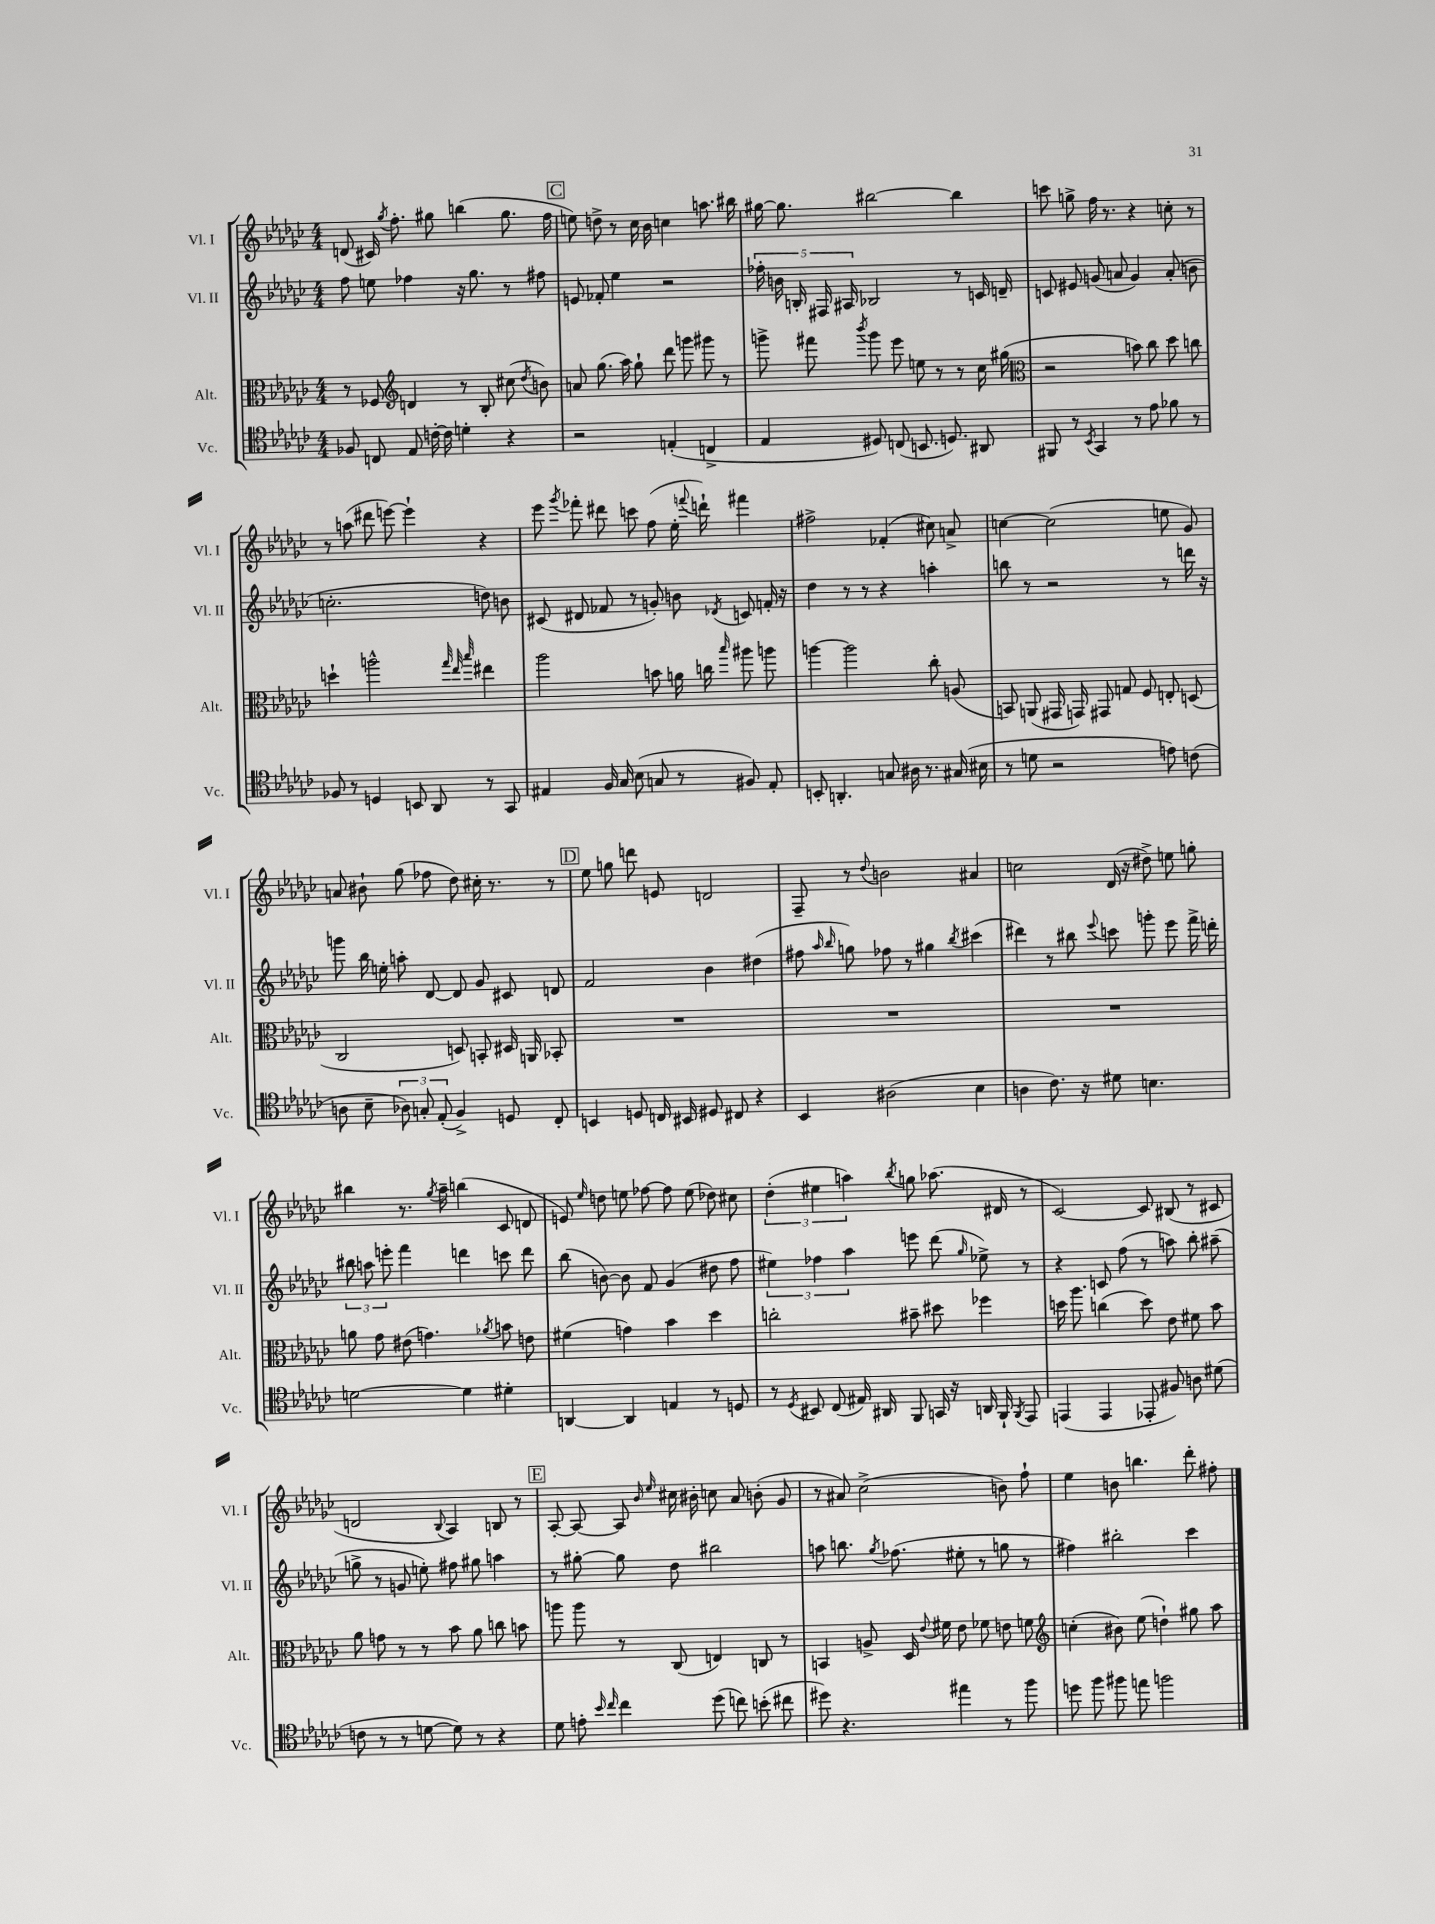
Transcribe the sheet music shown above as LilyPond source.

<<
\new StaffGroup <<
\new Staff = "s0" \with { instrumentName = "Vl. I" shortInstrumentName = "Vl. I" } {
    \clef treble \key ges \major \numericTimeSignature \time 4/4
    \autoBeamOff d'8( cis'16) \acciaccatura { ges''8 } f''8.-. gis''8 b''4( gis''8. f''16 |
    \mark \markup { \box "C" } e''8) d''8-> r8 ces''16 bes'16 c''4 a''8. bis''16 |
    gis''16~ gis''8. bis''2~ bis''4 |
    c'''8 g''8-> f''16 r8. r4 c''8-. r8 |
    r8 a''8( dis'''8 e'''8~) e'''4-! r4 |
    ees'''8 \acciaccatura { ges'''8 } fes'''8-. dis'''8 c'''8 f''8( ees''16-. \appoggiatura { f'''8 } d'''16-!) fis'''4 |
    fis''2-> fes'4-.( cis''8) a'8-> |
    c''4~ c''2( e''8 ges'8) |
    a'8 bis'8-! ges''8( fes''8 des''8) cis''16-. r8. r8 |
    \mark \markup { \box "D" } ees''8 g''8 d'''8 e'8 d'2 |
    f8-- r8 \appoggiatura { des''8 } b'2 ais'4 |
    c''2 des'16( r16 dis''8->) e''8 g''8-. |
    bis''4 r8. \acciaccatura { ges''8 } aes''16-- b''4( ces'8 d'8 |
    e'8) \grace { ees''16 } d''8 e''8 fes''8~ fes''8 e''8( des''8) cis''8 |
    \tuplet 3/2 { des''4-.( eis''4 a''4) } \acciaccatura { bes''8 } g''8 aes''8.( dis'16 r8 |
    ces'2~) ces'8 bis8( r8 cis'8 |
    d'2 \appoggiatura { bes8 } aes4) b8 r8 |
    \mark \markup { \box "E" } aes8~-. aes8~ aes8 \grace { bes'16 ees''16 } cis''16 bis'16-. c''8 aes'8 b'8-.( ges'8 |
    r8 ais'8) ces''2->( b'8) f''8-! |
    ees''4 b'8 b''4. des'''8-. fis''8-. \bar "|." |
}
\new Staff = "s1" \with { instrumentName = "Vl. II" shortInstrumentName = "Vl. II" } {
    \clef treble \key ges \major \numericTimeSignature \time 4/4
    \autoBeamOff f''8 e''8 fes''4 r16 ges''8. r8 fis''8 |
    \mark \markup { \box "C" } e'8 fes'8-. ees''4 r2 |
    \tuplet 5/4 { fes''16-. b'16 b16-. fis16 ais16 } bes2 r8 c'16 d'16-- |
    c'8 eis'8 g'8( a'8 g'4) a'8-.( b'8 |
    c''2.-. d''8) b'8 |
    cis'8( dis'8 fes'8 r8 g'8-.) b'8 \acciaccatura { des'8 } c'8 f'16-. r16 |
    des''4 r8 r8 r4 a''4-. |
    b''8 r8 r2 r8 d'''16 r16 |
    g'''8 bes''16 e''16-. a''8-. des'8~ des'8 ges'8 cis'8 d'8 |
    \mark \markup { \box "D" } f'2 bes'4 dis''4( |
    fis''8 \grace { aes''16 bes''16 } g''8) fes''8 r8 gis''4 \acciaccatura { bes''8 } cis'''4( |
    dis'''4) r8 bis''8 \appoggiatura { ees'''8 } c'''8 g'''8-. ees'''8 f'''16-> d'''16-. |
    \tuplet 3/2 { bis''8 a''8 e'''8-. } f'''4 d'''4 c'''8 d'''8 |
    bes''8( b'8~) b'8 f'8 ges'4( dis''8 f''8 |
    \tuplet 3/2 { eis''4) fes''4 aes''4 } e'''8 des'''8( \grace { ges''16 } ees''8->) r8 |
    r4 c'8 f''8( r8 a''8) bes''8-. ais''8--( |
    g''8-> r8 g'8 e''8-.) fis''8 gis''8 a''4 |
    \mark \markup { \box "E" } r8 gis''8~-. gis''8 des''8 bis''2 |
    a''8 b''8. \acciaccatura { ges''8 } fes''8.( eis''8-. r8 g''8 r8 |
    fis''4) bis''2-. ces'''4 \bar "|." |
}
\new Staff = "s2" \with { instrumentName = "Alt." shortInstrumentName = "Alt." } {
    \clef alto \key ges \major \numericTimeSignature \time 4/4
    \autoBeamOff r8 fes8 \clef treble d'4 r8 bes8-. cis''8( \acciaccatura { des''8 } b'8) |
    \mark \markup { \box "C" } a'8 ges''8.( aes''16) ges''8-! des'''8 g'''8 gis'''8 r8 |
    g'''8-> fis'''8 \acciaccatura { bes'''8 } g'''8 ees'''8 e''8 r8 r8 ces''16 gis''16( |
    \clef alto r2 b'8) ces''8 des''8 c''8 |
    d''4-! a''2-^ \grace { ges''32 ees''32 bes''32 } eis''4 |
    aes''2 b'8 a'16 c''16 \grace { bes''16 } ais''8 a''8 |
    a''4~ a''2 ces''8-. a8( |
    b,8) a,8( gis,16 g,16) gis,8 g8 f8 e8-. d8( |
    ces2 d8) b,8-. dis16 a,16 bes,8-. |
    \mark \markup { \box "D" } R1 |
    R1 |
    R1 |
    a'8 ges'8 eis'8( g'4.) \acciaccatura { aes'8 } b'8 e'8 |
    fis'4( g'4) bes'4 des''4 |
    c''2-. bis'8-- dis''8 fes''4 |
    d''16 aes''8. c''4( d''8) ees'8 fis'8 bes'8 |
    aes'8 g'8 r8 r8 bes'8 aes'8 c''8 b'8 |
    \mark \markup { \box "E" } a''8 a''8 r8 ces8( e4) c8 r8 |
    b,4 a8-> des16 \appoggiatura { ees'8 } fis'16 ees'8 fes'8 e'8 f'8 |
    \clef treble c''4-.( bis'8) ees''8( d''4-!) gis''8 aes''8 \bar "|." |
}
\new Staff = "s3" \with { instrumentName = "Vc." shortInstrumentName = "Vc." } {
    \clef tenor \key ges \major \numericTimeSignature \time 4/4
    \autoBeamOff fes8 c8 ees8 c'16~-. c'16 d'4-. r4 |
    \mark \markup { \box "C" } r2 e4-.( c4-> |
    ees4 dis8) c8( b,8. d8.) ais,8 |
    fis,8 r8 \acciaccatura { bes,8 } ges,4 r8 ees'8 fes'8 r8 |
    fes8 r8 d4 b,8 aes,8 r8 ges,8 |
    eis4 f16 ges16 bes8( g8 r8 fis8) eis8-. |
    b,8-. a,4.-. g8 ais16 r8. gis16( bis16 |
    r8 d'8 r2 e'8) c'8( |
    a8 bes8-- \tuplet 3/2 { aes8) g8-. ees8-.( } f4->) d8 ces8-. |
    \mark \markup { \box "D" } b,4 d8 c16 bis,16 dis8 cis8 r4 |
    bes,4 ais2( bes4 |
    a4 ces'8.) r16 dis'8 b4. |
    d'2~ d'4 dis'4-. |
    a,4~ a,4 e4 r8 d8 |
    r8 \acciaccatura { des8 } bis,8 ces8( eis16) ais,16 f,8 g,16 r16 a,16 f,16-! \acciaccatura { f,8 } ees,8 |
    e,4( e,4 ees,8-. fis8) a8 dis'8( |
    c'8 r8 r8 d'8~ d'8) r8 r4 |
    \mark \markup { \box "E" } des'8 e'8-. \grace { bes'16 ces''16 } ces''4 des''8( c''8) b'8-.( cis''8 |
    dis''8) r4. eis''4 r8 f''8 |
    d''8 f''8 fis''8 e''8 f''2 \bar "|." |
}
>>
>>
\layout { \context { \Score \remove "Bar_number_engraver" } }
